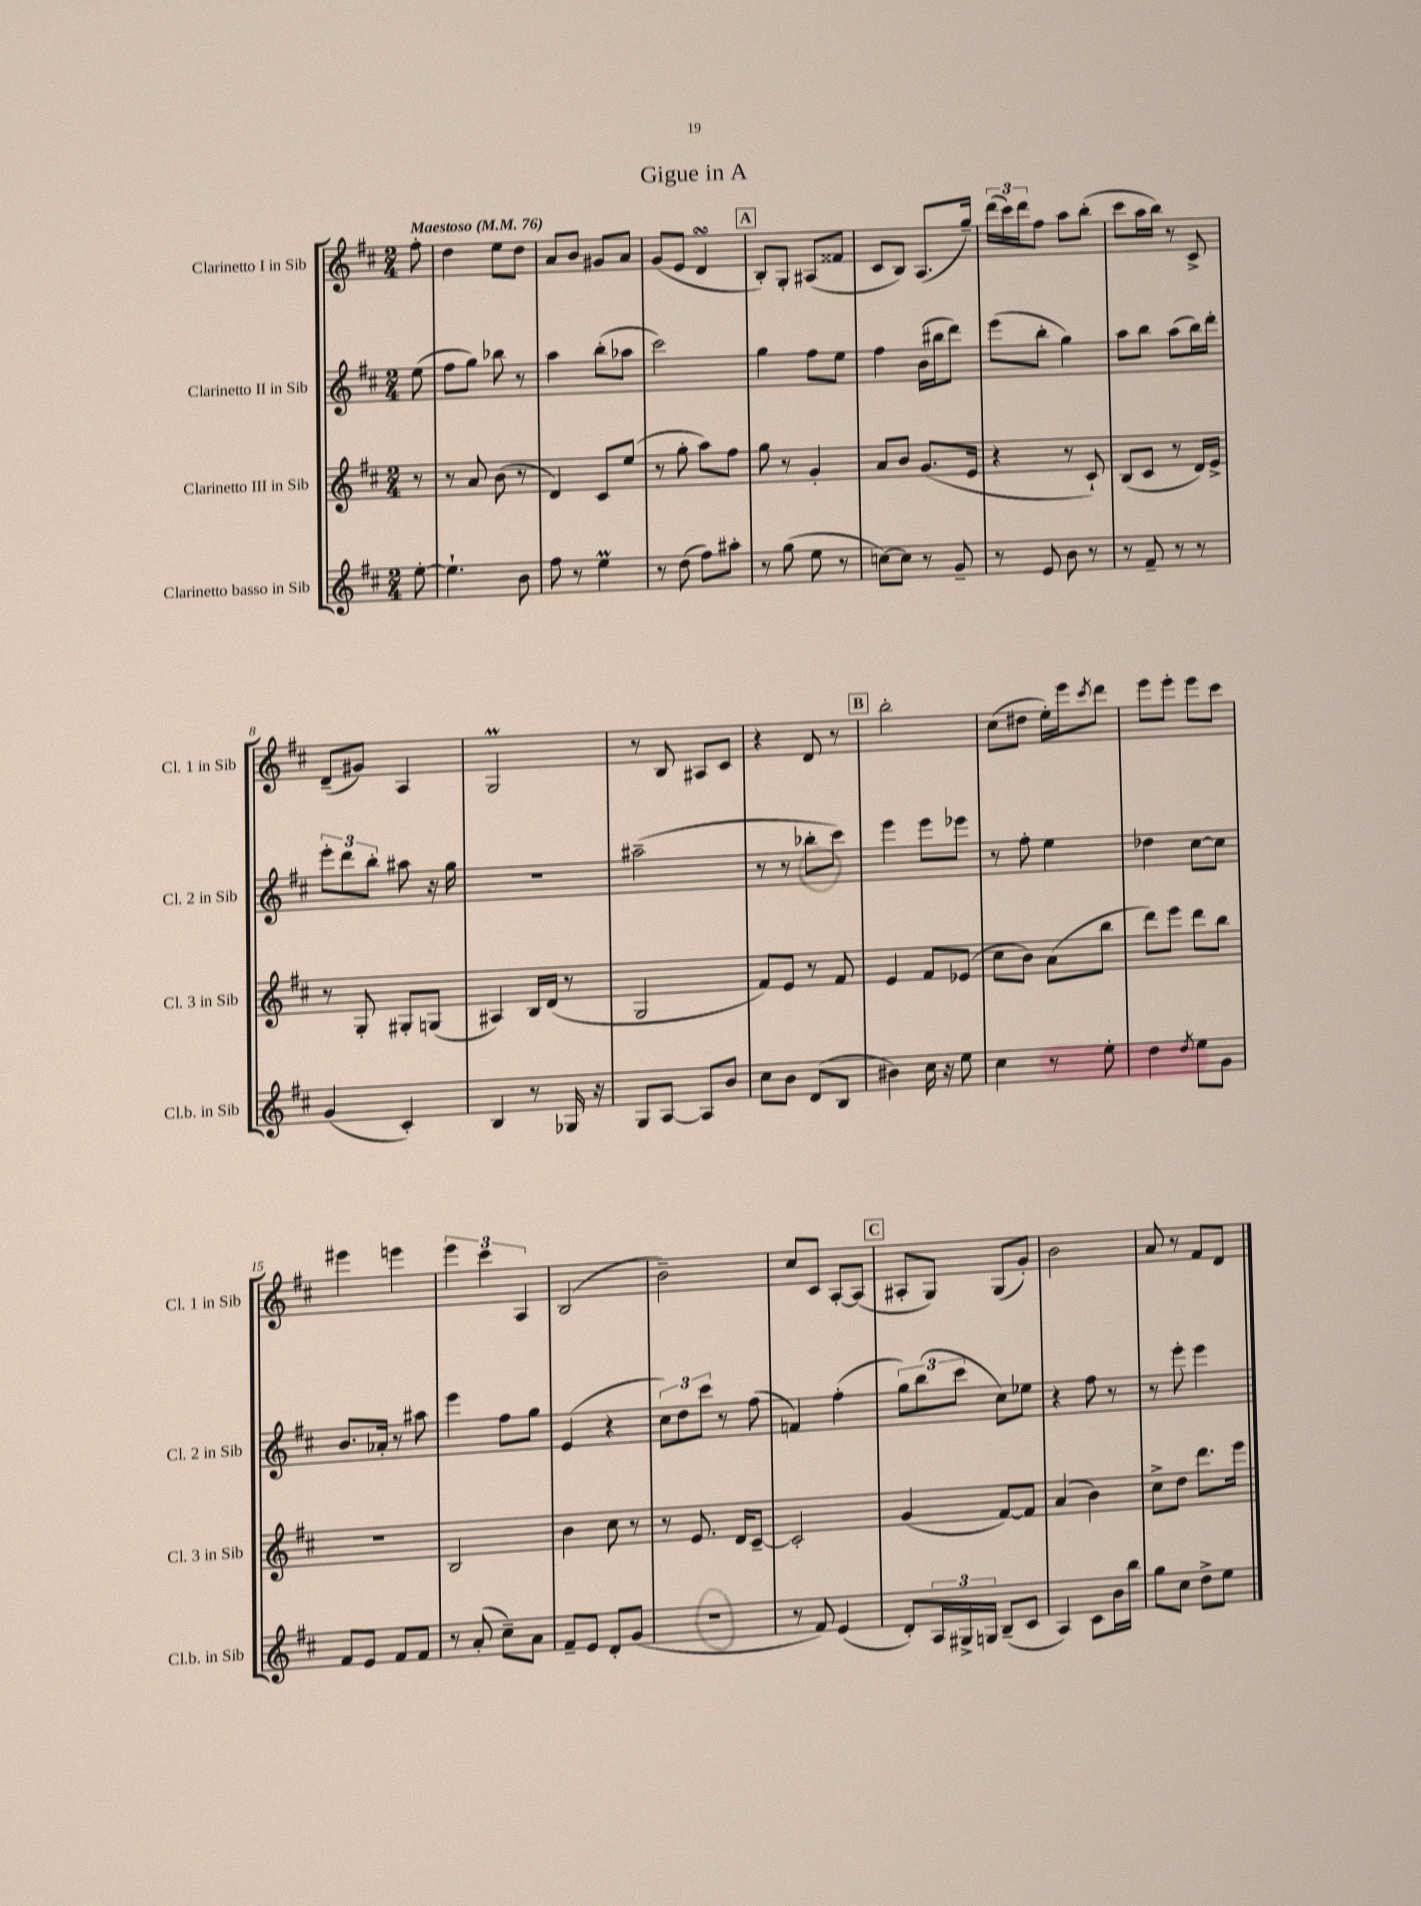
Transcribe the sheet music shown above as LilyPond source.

\header { title = "Gigue in A" }
<<
\new StaffGroup <<
\new Staff = "s0" \with { instrumentName = "Clarinetto I in Sib" shortInstrumentName = "Cl. 1 in Sib" } {
    \clef treble \key d \major \numericTimeSignature \time 2/4 \partial 8 \tempo "Maestoso" 4 = 76
    fis''8-. |
    d''4 e''8 d''8 |
    a'8 b'8 gis'8 a'8 |
    g'8( e'8 d'4\turn |
    \mark \markup { \box "A" } b8-.) g8-. ais8( fisis'8 |
    cis'8 b8) a8.( g''16--) |
    \tuplet 3/2 { d'''16( cis'''16) d'''16 } fis''8 a''8 b''8-.( |
    cis'''8 a''16 b''16) r8 cis'8-> |
    d'8--( gis'8) a4 |
    g2\prall |
    r8 b8 ais8 cis'8 |
    r4 d'8 r8 |
    \mark \markup { \box "B" } b''2-. |
    cis''8( dis''8 e''16-.) e'''16 \acciaccatura { cis'''8 } d'''8 |
    e'''8 e'''8-. e'''8 cis'''8 |
    eis'''4 e'''4 |
    \tuplet 3/2 { e'''4 cis'''4 a4 } |
    b2( |
    b'2--) |
    cis''8 cis'8 a8~-. a8( |
    \mark \markup { \box "C" } ais8-. g8) g8( g'8-.) |
    b'2 |
    a'8 r8 fis'8 d'8 \bar "|." |
}
\new Staff = "s1" \with { instrumentName = "Clarinetto II in Sib" shortInstrumentName = "Cl. 2 in Sib" } {
    \clef treble \key d \major \numericTimeSignature \time 2/4 \partial 8
    e''8( |
    fis''8 g''8) bes''8 r8 |
    a''4 b''8-.( aes''8 |
    cis'''2) |
    \mark \markup { \box "A" } g''4 fis''8 e''8 |
    fis''4 b'16( bis''16 d'''8) |
    e'''8( b''8-. g''4) |
    a''8 b''8 a''8( b''16) d'''16-. |
    \tuplet 3/2 { e'''8-. d'''8 b''8-. } ais''8 r16 g''16 |
    R2 |
    ais''2--( |
    r8 r8 bes''8-. cis'''8) |
    \mark \markup { \box "B" } e'''4 e'''8 ees'''8 |
    r8 fis''8-. e''4 |
    des''4 cis''8~ cis''8 |
    b'8. aes'16-. r8 ais''8 |
    e'''4 fis''8 g''8 |
    e'4( r4 |
    \tuplet 3/2 { cis''8) d''8 cis'''8 } r8 fis''8( |
    f'4) fis''4-.( |
    \mark \markup { \box "C" } \tuplet 3/2 { g''8) b''8( cis'''8 } cis''8) ees''8 |
    r4 fis''8 r8 |
    r8 e'''8-. e'''4 \bar "|." |
}
\new Staff = "s2" \with { instrumentName = "Clarinetto III in Sib" shortInstrumentName = "Cl. 3 in Sib" } {
    \clef treble \key d \major \numericTimeSignature \time 2/4 \partial 8
    r8 |
    r8 a'8 b'8( r8 |
    d'4) cis'8 e''8( |
    r8 g''8-. a''8) fis''8 |
    \mark \markup { \box "A" } g''8 r8 g'4-. |
    a'8 b'8 g'8.( e'16 |
    r4 r8 cis'8-!) |
    b8( cis'8 r8 d'16) e'16-> |
    r8 g8-. gis8-. g8( |
    ais4) b16 d'16( r8 |
    g2 |
    fis'8) e'8 r8 fis'8 |
    \mark \markup { \box "B" } e'4 fis'8 ees'8( |
    cis''8 b'8) a'8( b''8 |
    d'''8) e'''8 d'''8 b''8 |
    R2 |
    b2 |
    b'4 cis''8 r8 |
    r8 e'8. d'16 cis'8~-- |
    cis'2-. |
    \mark \markup { \box "C" } g'4( fis'8~) fis'8 |
    a'4( b'4) |
    cis''8-> d''8 d'''8. e'''16 \bar "|." |
}
\new Staff = "s3" \with { instrumentName = "Clarinetto basso in Sib" shortInstrumentName = "Cl.b. in Sib" } {
    \clef treble \key d \major \numericTimeSignature \time 2/4 \partial 8
    e''8~-. |
    e''4.-! b'8 |
    fis''8 r8 e''4\prall |
    r8 d''8( fis''8) ais''8-. |
    \mark \markup { \box "A" } r8 g''8( e''8 r8 |
    c''8~) c''8 r8 g'8-- |
    r8 e'8 b'8 r8 |
    r8 fis'8-- r8 r8 |
    g'4( cis'4-.) |
    b4 r8 ges16 r16 |
    g8 a8~ a8 b'8 |
    cis''8 b'8 d'8( b8 |
    \mark \markup { \box "B" } bis'4) cis''16 r16 e''8 |
    cis''4 r8 e''8-. |
    d''4 \acciaccatura { d''8 } e''8 g'8 |
    fis'8 e'8 fis'8 fis'8 |
    r8 a'8-.( cis''8--) a'8 |
    fis'8-- e'8 d'8-. g'8( |
    r2 |
    r8 fis'8) e'4( |
    \mark \markup { \box "C" } d'8-.) \tuplet 3/2 { a16 gis16-> g16 } b8--( cis'8 |
    a4) cis'8 b'16 b''16 |
    g''8 cis''8 d''8-> e''8 \bar "|." |
}
>>
>>
